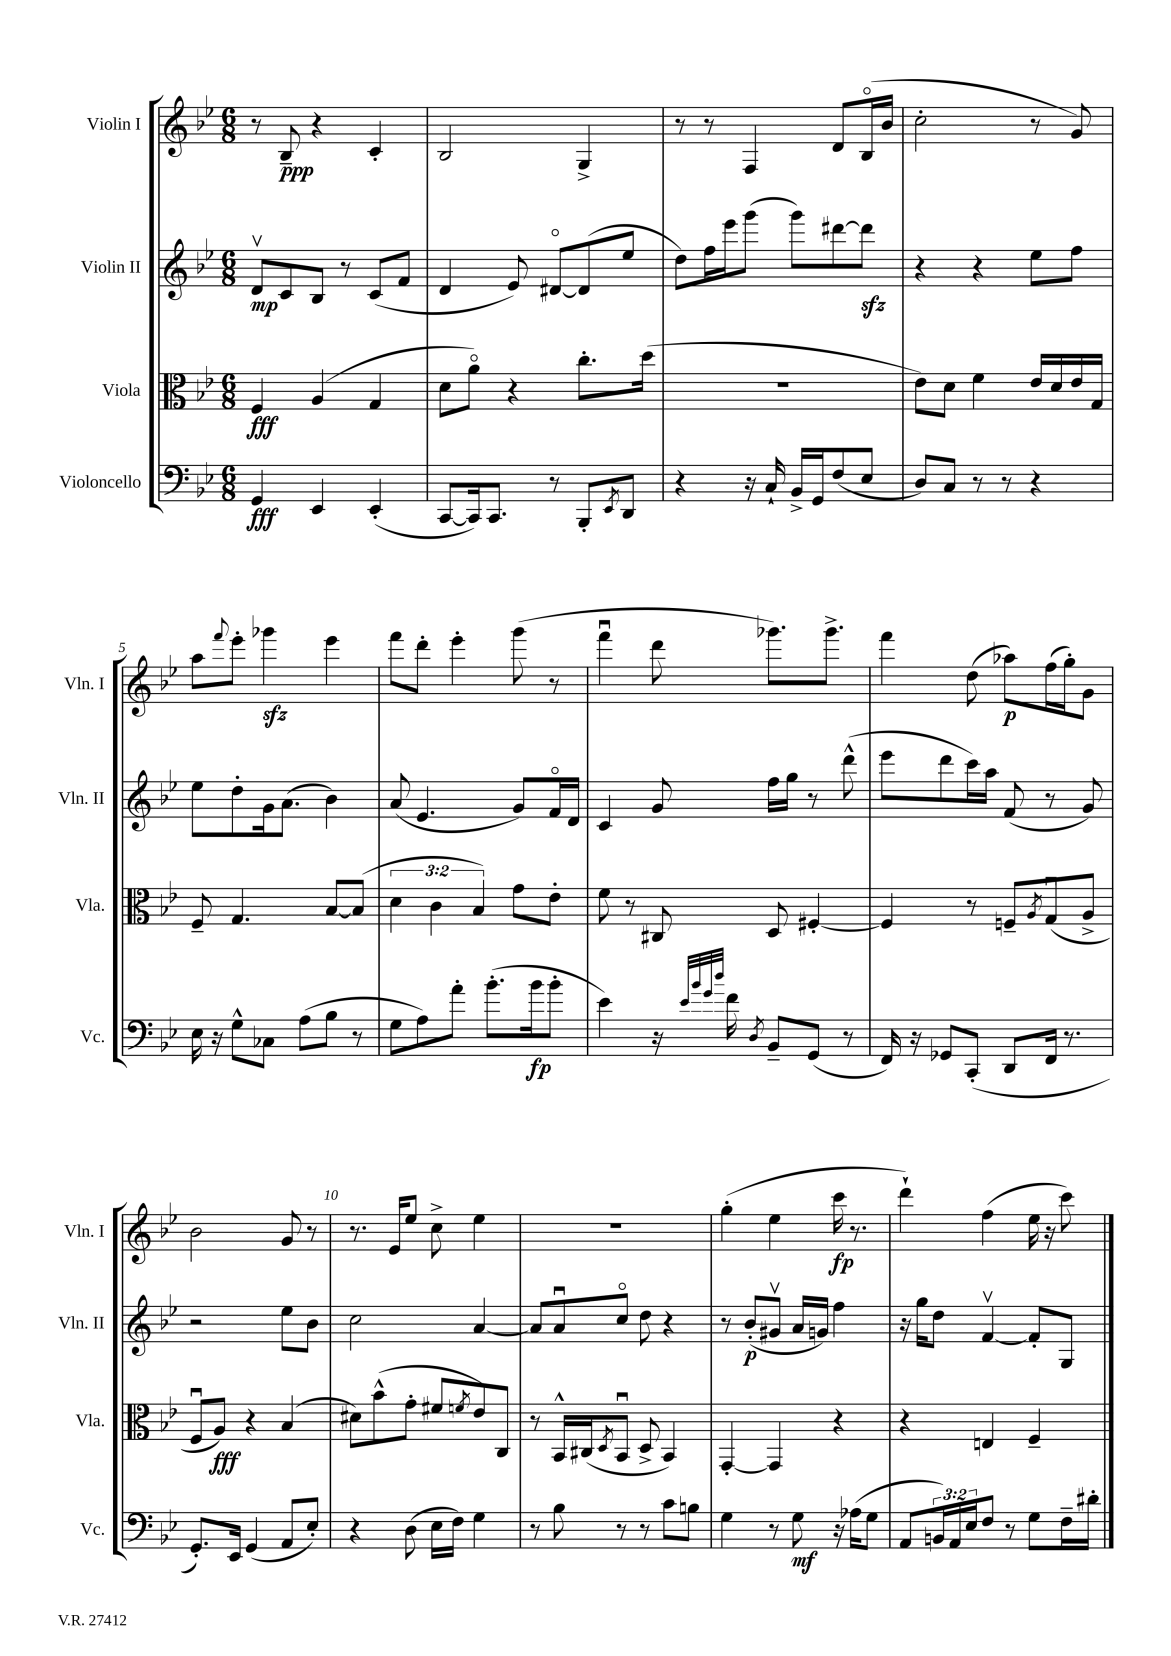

**kern	**dynam	**kern	**dynam	**kern	**dynam	**kern	**dynam
*part4	*part4	*part3	*part3	*part2	*part2	*part1	*part1
*staff4	*staff4	*staff3	*staff3	*staff2	*staff2	*staff1	*staff1
*I"Violoncello	*	*I"Viola	*	*I"Violin II	*	*I"Violin I	*
*I'Vc.	*	*I'Vla.	*	*I'Vln. II	*	*I'Vln. I	*
*clefF4	*	*clefC3	*	*clefG2	*	*clefG2	*
*k[b-e-]	*	*k[b-e-]	*	*k[b-e-]	*	*k[b-e-]	*
*M6/8	*	*M6/8	*	*M6/8	*	*M6/8	*
=1	=1	=1	=1	=1	=1	=1	=1
4GG/	fff	4F/	fff	8dv/L	mp	8r	.
.	.	.	.	8c/	.	8B-~/	ppp
4EE-/	.	(4A/	.	8B-/J	.	4r	.
.	.	.	.	8r	.	.	.
(4EE-'/	.	4G/	.	(8c/L	.	4c'/	.
.	.	.	.	8f/J	.	.	.
=2	=2	=2	=2	=2	=2	=2	=2
[8CC/L	.	8d\L	.	4d/	.	2B-/	.
16CC/k])	.	8a\J)	.	.	.	.	.
8.CC/J	.	.	.	.	.	.	.
.	.	4r	.	8e-/)	.	.	.
8r	.	.	.	[8d#X/L	.	.	.
8BBB-'/L	.	8.cc'\L	.	(8d#/]	.	4G^/	.
8qEE-/	.	.	.	.	.	.	.
8DD/J	.	.	.	8ee-/J	.	.	.
.	.	(16dd\Jk	.	.	.	.	.
=3	=3	=3	=3	=3	=3	=3	=3
4r	.	2.r	.	8dd\L)	.	8r	.
.	.	.	.	16ff\L	.	8r	.
.	.	.	.	16eee-\J	.	.	.
16r	.	.	.	(8ggg\J	.	4F/	.
16C`/	.	.	.	.	.	.	.
16BB-^/LL	.	.	.	8ggg\L)	.	.	.
16GG/J	.	.	.	.	.	.	.
(8F/	.	.	.	[8ddd#X\	.	8d/L	.
8E-/J	.	.	.	8ddd#zz\J]	.	(16B-/L	.
.	.	.	.	.	.	16b-/JJ	.
=4	=4	=4	=4	=4	=4	=4	=4
8D/L)	.	8e-\L)	.	4r	.	2cc'\	.
8C/J	.	8d\J	.	.	.	.	.
8r	.	4f\	.	4r	.	.	.
8r	.	.	.	.	.	.	.
4r	.	16e-/LL	.	8ee-\L	.	8r	.
.	.	16d/	.	.	.	.	.
.	.	16e-/	.	8ff\J	.	8g/)	.
.	.	16G/JJ	.	.	.	.	.
!!LO:LB:g=z
=5	=5	=5	=5	=5	=5	=5	=5
16E-\	.	8F~/	.	8ee-\L	.	8aa\L	.
16r	.	.	.	.	.	.	.
.	.	.	.	.	.	8qqfff/	.
8G^^\L	.	4.G/	.	8dd'\	.	8eee-'\J	.
8C-X\J	.	.	.	16g\k	.	4ggg-Xzz\	.
.	.	.	.	(8.a\J	.	.	.
(8A\L	.	.	.	.	.	.	.
8B-\J	.	[8B-/L	.	4b-\)	.	4eee-\	.
8r	.	(8B-/J]	.	.	.	.	.
=6	=6	=6	=6	=6	=6	=6	=6
8G\L	.	6d\	.	(8a/	.	8fff\L	.
8A\)	.	.	.	4.e-/	.	8ddd'\J	.
.	.	6c\	.	.	.	.	.
8a'\J	.	.	.	.	.	4eee-'\	.
.	.	6B-/)	.	.	.	.	.
(8.b-'\L	.	.	.	.	.	.	.
.	.	8g\L	.	8g/L)	.	(8ggg\	.
16b-\k	fp	.	.	.	.	.	.
8b-'\J	.	8e-'\J	.	16f/L	.	8r	.
.	.	.	.	16d/JJ	.	.	.
=7	=7	=7	=7	=7	=7	=7	=7
4e-\)	.	8f\	.	4c/	.	4fffu\	.
.	.	8r	.	.	.	.	.
16r	.	8C#X/	.	8g/	.	8ddd\	.
32qqe-/LLL	.	.	.	.	.	.	.
32qqb-/	.	.	.	.	.	.	.
32qqg/	.	.	.	.	.	.	.
32qqdd/JJJ	.	.	.	.	.	.	.
16f\	.	.	.	.	.	.	.
8qD/	.	.	.	.	.	.	.
8BB-~/L	.	8D/	.	16ff\LL	.	8.ggg-X\L)	.
.	.	.	.	16gg\JJ	.	.	.
(8GG/J	.	[4F#X'/	.	8r	.	.	.
.	.	.	.	.	.	8.ggg-^\J	.
8r	.	.	.	(8ddd^^\	.	.	.
=8	=8	=8	=8	=8	=8	=8	=8
16FF/)	.	4F#/]	.	8eee-\L	.	4fff\	.
16r	.	.	.	.	.	.	.
8GG-X/L	.	.	.	8ddd\	.	.	.
(8CC'/J	.	8r	.	16ccc\L)	.	(8dd\	.
.	.	.	.	16aa\JJ	.	.	.
8DD/L	.	8Fn~/L	.	(8f/	.	8aa-X\L)	p
.	.	8qA/	.	.	.	.	.
16FF/Jk	.	(8Gu/	.	8r	.	(16ff\L	.
8.r	.	.	.	.	.	16gg'\J)	.
.	.	8A^/J	.	8g/)	.	8g\J	.
!!LO:LB:g=z
=9	=9	=9	=9	=9	=9	=9	=9
8.GG'/L)	.	8Fu/L	.	2r	.	2b-\	.
.	.	8A/J)	fff	.	.	.	.
16EE-/Jk	.	.	.	.	.	.	.
(4GG/	.	4r	.	.	.	.	.
8AA/L	.	(4B-/	.	8ee-\L	.	8g/	.
8E-'/J)	.	.	.	8b-\J	.	8r	.
=10	=10	=10	=10	=10	=10	=10	=10
4r	.	8d#X\L)	.	2cc\	.	8.r	.
.	.	(8b-^^\	.	.	.	.	.
.	.	.	.	.	.	16e-/KL	.
(8D\	.	8g'\J	.	.	.	8ee-/J	.
16E-\LL	.	8f#X/L	.	.	.	8cc^\	.
16F\JJ)	.	.	.	.	.	.	.
.	.	8qfn/	.	.	.	.	.
4G\	.	8e-/)	.	[4a/	.	4ee-\	.
.	.	8C/J	.	.	.	.	.
=11	=11	=11	=11	=11	=11	=11	=11
8r	.	8r	.	8a/L]	.	2.r	.
8B-\	.	16BB-^^/LL	.	8au/	.	.	.
.	.	(16C#X/J	.	.	.	.	.
.	.	8qD/	.	.	.	.	.
8r	.	8BB-u/J	.	8cc/J	.	.	.
8r	.	8D^/	.	8dd\	.	.	.
8c\L	.	4BB-/)	.	4r	.	.	.
8Bn\J	.	.	.	.	.	.	.
=12	=12	=12	=12	=12	=12	=12	=12
4G\	.	[4GG'/	.	8r	.	(4gg'\	.
.	.	.	.	(8b-'/L	p	.	.
8r	.	4GG/]	.	8g#Xv/J	.	4ee-\	.
8G\	mf	.	.	16a/LL	.	.	.
.	.	.	.	16gn/JJ)	.	.	.
16r	.	4r	.	4ff\	.	16ccc\	fp
(16A-X\KL	.	.	.	.	.	8.r	.
8G\J	.	.	.	.	.	.	.
=13	=13	=13	=13	=13	=13	=13	=13
8AA/L	.	4r	.	16r	.	4ddd`\)	.
.	.	.	.	16gg\KL	.	.	.
24BBn/L)	.	.	.	8dd\J	.	.	.
24AA/	.	.	.	.	.	.	.
24E-/J	.	.	.	.	.	.	.
8F/J	.	4En/	.	[4fv/	.	(4ff\	.
8r	.	.	.	.	.	.	.
8G\L	.	4F~/	.	8f'/L]	.	16ee-\	.
.	.	.	.	.	.	16r	.
16F~\L	.	.	.	8G/J	.	8ccc\)	.
16d#X'\JJ	.	.	.	.	.	.	.
==	==	==	==	==	==	==	==
*-	*-	*-	*-	*-	*-	*-	*-
